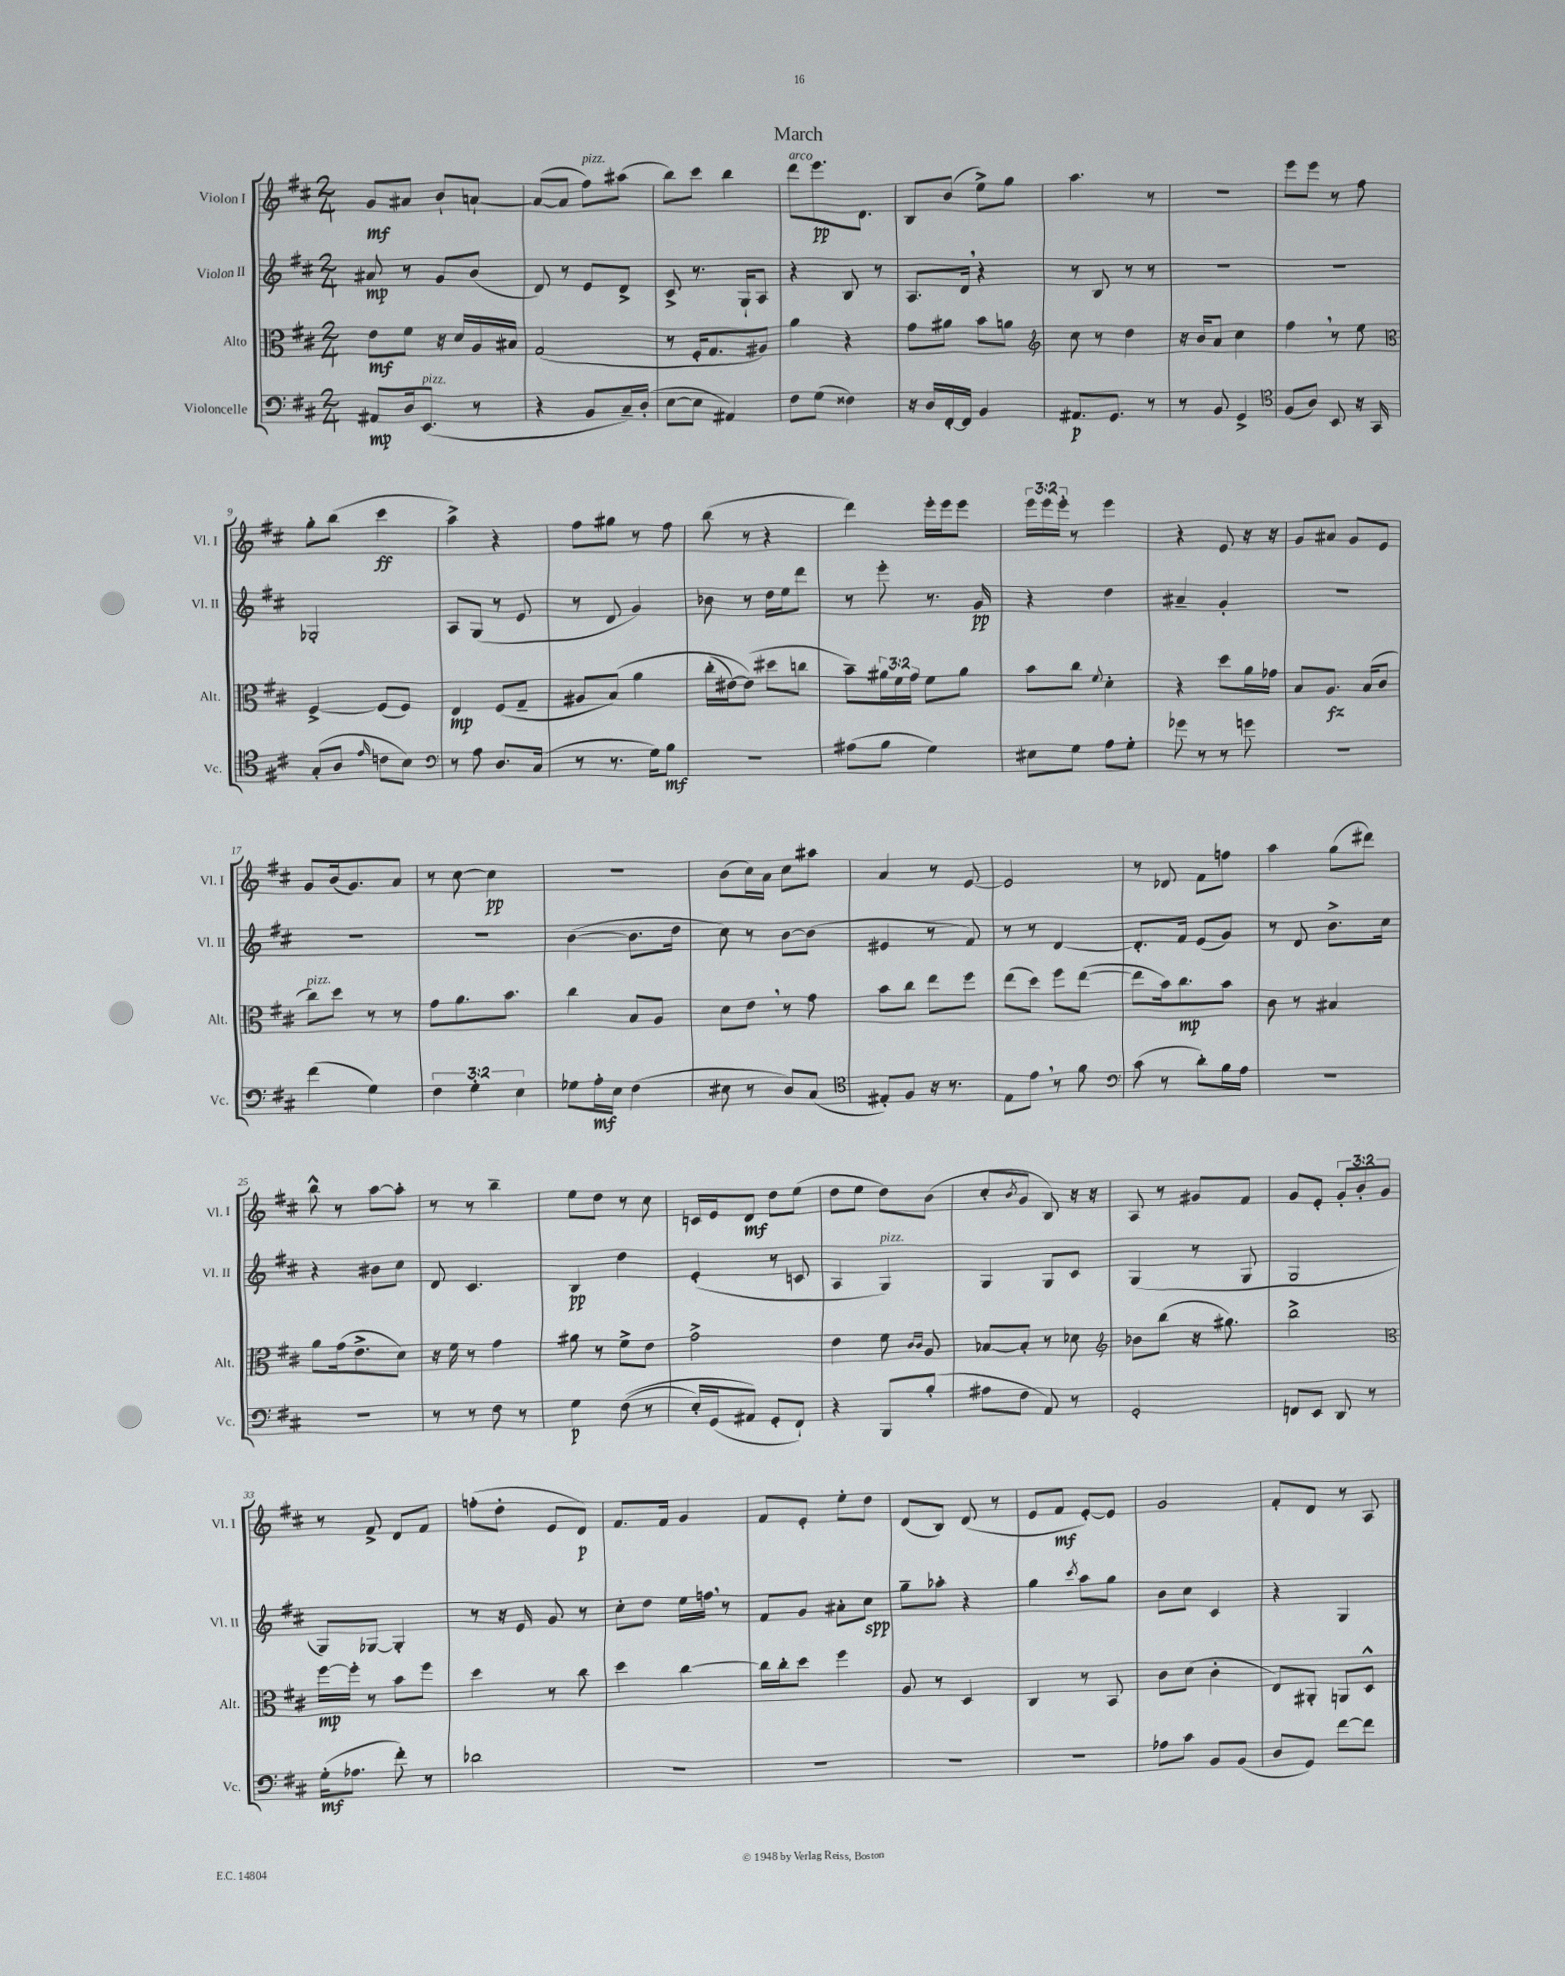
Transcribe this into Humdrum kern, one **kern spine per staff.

**kern	**kern	**kern	**kern
*staff4	*staff3	*staff2	*staff1
*clefF4	*clefC3	*clefG2	*clefG2
*k[f#c#]	*k[f#c#]	*k[f#c#]	*k[f#c#]
*M2/4	*M2/4	*M2/4	*M2/4
8AA#	8e	8a#	8g
16D	8f#	8r	8a#
(8.EE	.	.	.
.	16r	8g	8b`
.	16d	.	.
8r	16A	(8b	[8a`
.	16B#	.	.
=	=	=	=
4r	(2G	8d)	(8a_
.	.	8r	8a]
8BB	.	8e	8ff#)
16C#~)	.	8d^	(8aa#
(16D'	.	.	.
=	=	=	=
[8E	8r	8c#^	8bb)
8E]	16F#'	8.r	8ccc#
.	8.G	.	.
4AA#)	.	.	4bb
.	.	16G`	.
.	8A#)	8A	.
=	=	=	=
8F#	4a	4r	8ddd
(8G	.	.	8.eee
4F##)	4r	8B	.
.	.	.	8.d
.	.	8r	.
=	=	=	=
16r	8g	8.A	8B
16D	.	.	.
[16FF#'	8a#	.	(8b
16FF#]	.	16d	.
4BB	8b	4r	8ee^)
.	8a	.	8gg
=	=	=	=
*	*clefG2	*	*
8.AA#	8cc#	8r	4.aa
.	8r	8B	.
8.GG	.	.	.
.	4dd	8r	.
8r	.	8r	8r
=	=	=	=
8r	16r	2r	2r
.	16b	.	.
8BB	8a	.	.
4GG^	4cc#	.	.
=	=	=	=
*clefC4	*	*	*
(8F#	4ff#	2r	8eee
8A)	.	.	8eee
8BB	8r	.	8r
16r	8ee	.	8ff#
16GG	.	.	.
=	=	=	=
*	*clefC3	*	*
(8G'	[4F#^	2G-'	8gg'
8A	.	.	(8bb
16qqe	.	.	.
8c	(8F#]	.	4ccc#
8B)	8F#)	.	.
=	=	=	=
*clefF4	*	*	*
8r	4E	8A	4aa^)
8A	.	(8G	.
8.D	(8F#	8r	4r
.	8G~	8e	.
(16C#	.	.	.
=	=	=	=
8r	8A#	8r	8ff#
8.r	&(8B)	8d	8gg#
.	4a	4g)	8r
16G)	.	.	.
8B	.	.	8ff#
=	=	=	=
2r	(16cc#'	8b-	(8bb
.	[16e#)	.	.
.	(8e#]&)	8r	8r
.	8dd#	16dd	4r
.	.	16ee	.
.	8cc	8ddd	.
=	=	=	=
(8A#	8b~)	8r	4ddd)
8B	24a#	8eee'	.
.	24f#	.	.
.	24g	.	.
4G)	8f#	8.r	16eee'
.	.	.	16eee
.	8a#	.	8eee
.	.	16g	.
=	=	=	=
8E#	8b	4r	24eee
.	.	.	24eee
.	.	.	24eee'
8G	8cc#	.	8r
.	8qqf#	.	.
8A	4d'	4dd	4eee
8G'	.	.	.
=	=	=	=
8g-	4r	4a#~	4r
8r	.	.	.
8r	8dd	4g'	8e
8g	16a	.	16r
.	16g-	.	16r
=	=	=	=
2r	8B	2r	8g
.	8.A	.	8a#
.	.	.	8g
.	(16B	.	.
.	8c#	.	8e
=	=	=	=
(4f#	8cc#)	2r	8g
.	8dd	.	(16b
.	.	.	8.g)
4G)	8r	.	.
.	8r	.	8a
=	=	=	=
6F#	8g	2r	8r
.	8.a	.	[8cc#
6G'	.	.	.
.	.	.	4cc#]
.	8.b	.	.
6E	.	.	.
=	=	=	=
8G-	4cc#	([4b	2r
16A'	.	.	.
16E	.	.	.
(4F#	8B	8.b]	.
.	8A	.	.
.	.	16dd	.
=	=	=	=
8E#	8d	8cc#)	(8b
8r	8e	8r	16cc#)
.	.	.	16a
8D)	8r	[8b	8cc#
(8C#	8g	(8b]	8aa#
=	=	=	=
*clefC4	*	*	*
8E#')	8b	4e#	4a
8F#	8cc#	.	.
16r	8ee	8r	8r
8.r	.	.	.
.	8ff#	8f#)	[8e
=	=	=	=
8E	(8ee	8r	2e]
8e	8dd)	8r	.
8r	8ff#	[4d	.
8f#	([8ee	.	.
=	=	=	=
*clefF4	*	*	*
(8c#	8ee]	8.d']	8r
8r	16b)	.	8d-
.	8.cc#	16f#	.
8d')	.	(8e	8f#
16B	8b	8g)	8ff
16A	.	.	.
=	=	=	=
2r	8c#	8r	4aa
.	8r	8d	.
.	4B#	8.b^	(8gg
.	.	.	8ddd#)
.	.	16cc#	.
=	=	=	=
2r	8a	4r	8bb^^
.	(16g	.	8r
.	8.e^	.	.
.	.	8b#	[8aa
.	8d)	8cc#	8aa']
=	=	=	=
8r	16r	8d	8r
.	16f#	.	.
8r	8r	4.c#	8r
8F#	4g	.	4bb~
8r	.	.	.
=	=	=	=
4G	8a#	4B	8ee
.	8r	.	8dd
&((8F#	8f#^	4dd	8r
8r	8e	.	8cc#
=	=	=	=
16E')	2g^	(4e'	16c
(16GG	.	.	16e
8AA#&)	.	.	8d
8GG'	.	8r	8dd
8FF#`)	.	8c	(8ee
=	=	=	=
4r	4e	4A	8dd
.	.	.	8ee
8BBB	8f#	4G)	8dd)
.	16qqc#	.	.
.	16qqc#	.	.
(8B'	8A	.	(8b
=	=	=	=
8A#	[8B-	4G	8cc#'
.	.	.	8qb
8F#	8B-']	.	8g
8AA)	8r	8G	8B)
8r	8d-	8c#	16r
.	.	.	16r
=	=	=	=
*	*clefG2	*	*
2GG'	8b-	(4G	8A
.	(8bb	.	8r
.	16r	8r	8g#
.	8.gg#)	.	.
.	.	8G	8f#
=	=	=	=
8FF	2bb^	2G	8g
8EE	.	.	8e'
8DD	.	.	12g'
.	.	.	12b'
8r	.	.	.
.	.	.	12g
=	=	=	=
*	*clefC3	*	*
(16G'	[16ff#	8G)	8r
8.A-	16ff#']	.	.
.	8r	[8G-	8f#^
8f#')	8b	4G-']	8d
8r	8ff#	.	8f#
=	=	=	=
2d-	4dd	8r	(8ff'
.	.	16r	8dd'
.	.	16e	.
.	8r	8g	8e
.	8cc#	8r	8d)
=	=	=	=
2r	4dd	8cc#'	8.f#
.	.	8dd	.
.	.	.	16f#
.	[4cc#	16ee	4g
.	.	16ff	.
.	.	8r	.
=	=	=	=
2r	16cc#]	8f#	8f#
.	16cc#'	.	.
.	8dd	8g	8e'
.	4ff#	8a#'	8ee'
.	.	8cc#	8dd
=	=	=	=
2r	8A	8gg~	(8d
.	8r	8aa-'	8B)
.	4D	4r	(8d
.	.	.	8r
=	=	=	=
2r	4C#	4gg	8e
.	.	.	8f#
.	.	8qccc#	.
.	8r	8aa	[8e')
.	8BB	8gg	8e]
=	=	=	=
8A-	8c#	8b	2g
8c#	(8d	8cc#	.
8BB	4c#'	4c#	.
(8BB	.	.	.
=	=	=	=
8D	8E)	4r	8f#'
8GG)	8AA#'	.	8d
[8f#	8AA	4G	8r
8f#]	8D^^	.	8A
==	==	==	==
*-	*-	*-	*-
